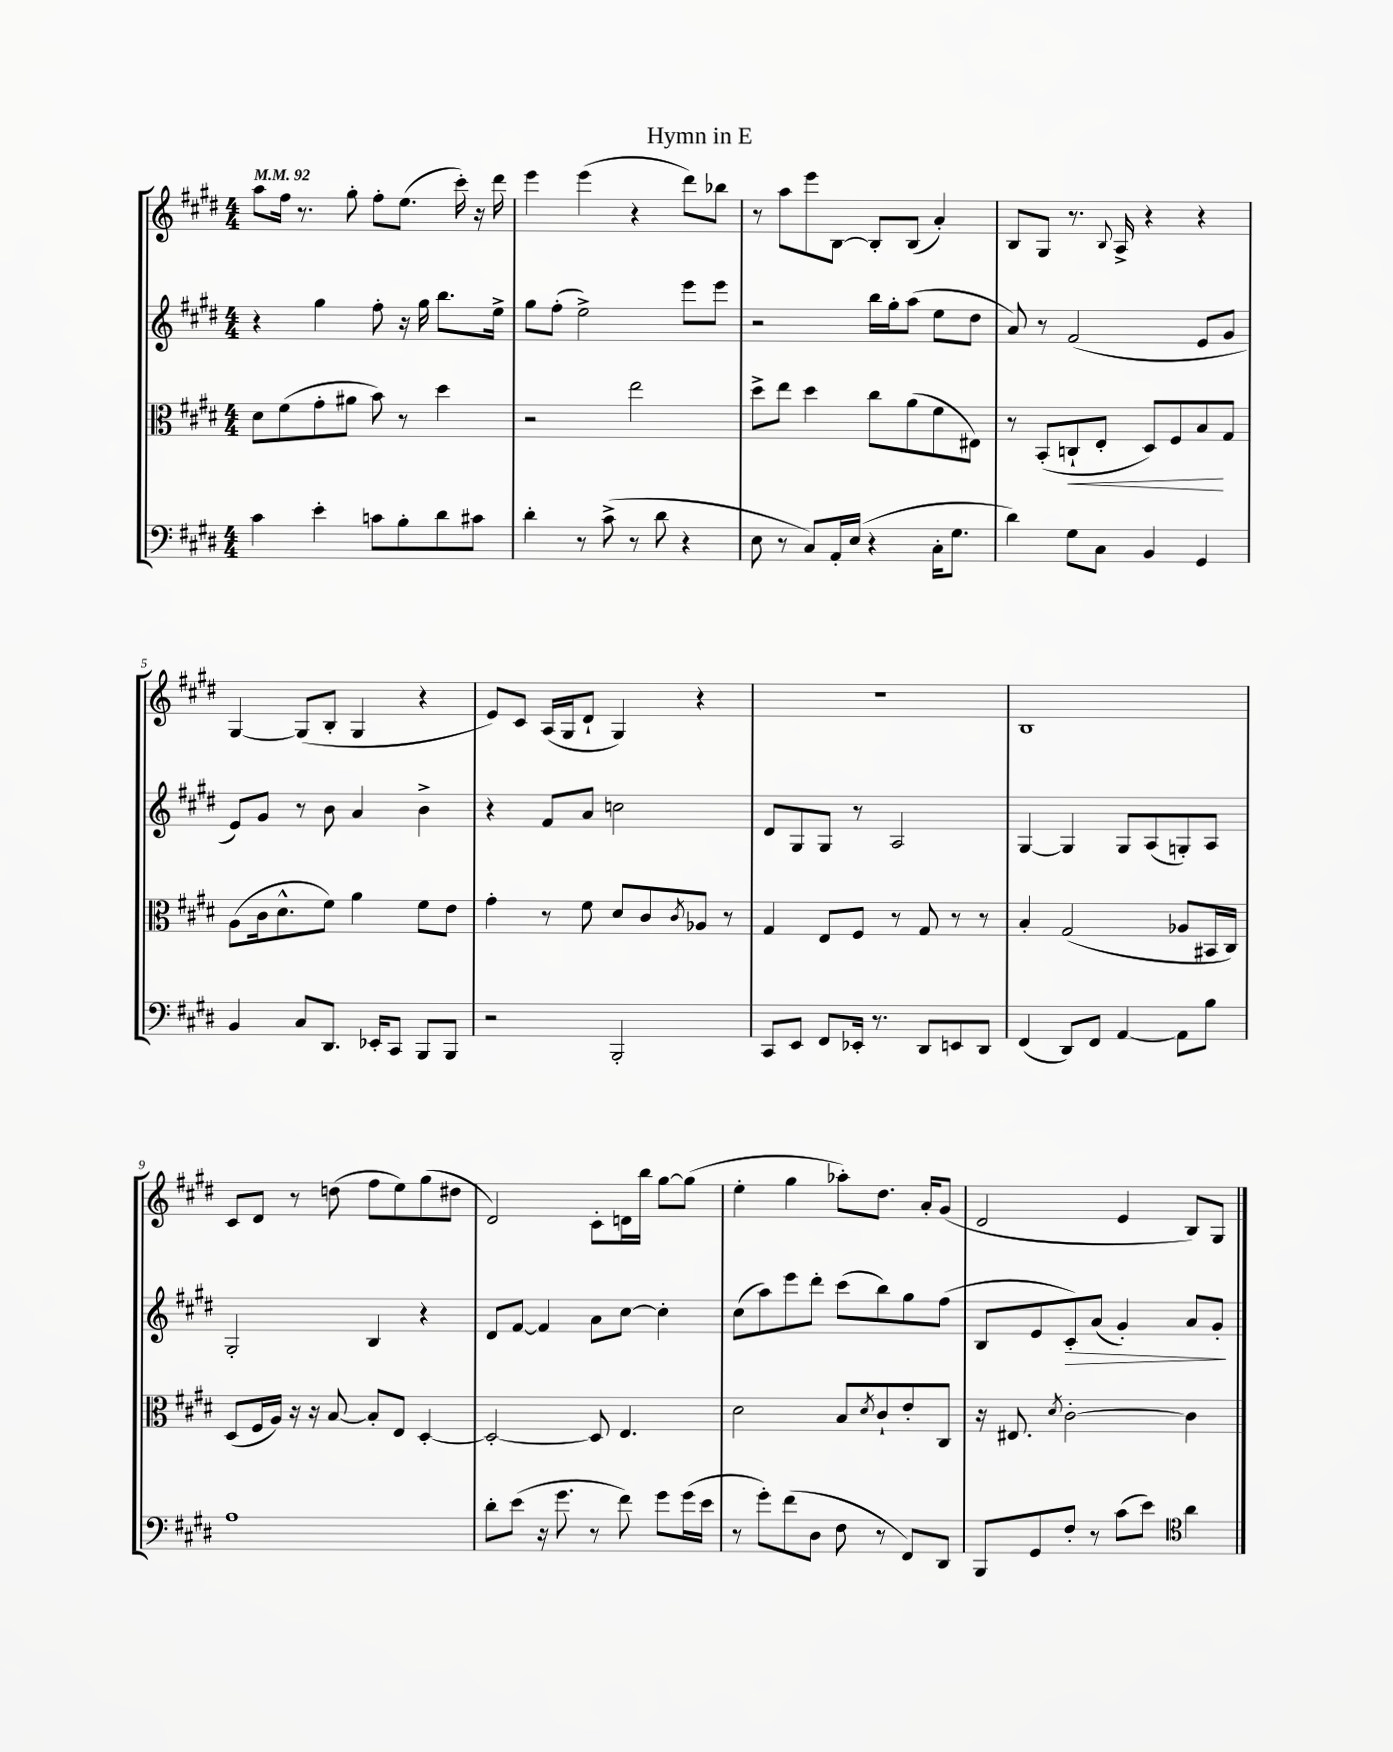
\header { title = "Hymn in E" }
<<
\new StaffGroup <<
\new Staff = "s0" {
    \clef treble \key e \major \numericTimeSignature \time 4/4 \tempo 4 = 92
    a''8 fis''16 r8. gis''8-. fis''8-. e''8.( cis'''16-.) r16 dis'''16 |
    e'''4 e'''4( r4 dis'''8) bes''8 |
    r8 a''8 e'''8 b8~ b8-. b8( a'4-.) |
    b8 gis8 r8. \appoggiatura { b8 } a16-> r4 r4 |
    gis4~ gis8( b8-. gis4 r4 |
    e'8) cis'8 a16( gis16 dis'8-! gis4) r4 |
    R1 |
    b1 |
    cis'8 dis'8 r8 d''8( fis''8 e''8) gis''8( dis''8 |
    dis'2) cis'8-. d'16 b''16 gis''8~ gis''8( |
    e''4-. gis''4 aes''8-.) dis''8. a'16-. gis'8( |
    dis'2 e'4 b8) gis8 \bar "|." |
}
\new Staff = "s1" {
    \clef treble \key e \major \numericTimeSignature \time 4/4
    r4 gis''4 fis''8-. r16 gis''16 b''8. e''16-> |
    gis''8 fis''8-.( e''2->) e'''8 e'''8 |
    r2 b''16 gis''16-. a''8( e''8 dis''8 |
    a'8) r8 fis'2( e'8 gis'8 |
    e'8) gis'8 r8 b'8 a'4 b'4-> |
    r4 fis'8 a'8 c''2 |
    dis'8 gis8 gis8 r8 a2 |
    gis4~ gis4 gis8 a8( g8-.) a8 |
    gis2-. b4 r4 |
    dis'8 fis'8~ fis'4 a'8 cis''8~ cis''4-. |
    cis''8( a''8) e'''8 dis'''8-. cis'''8( b''8) gis''8 fis''8( |
    b8 e'8 cis'8-.\>) a'8( gis'4-.) a'8 gis'8-.\! \bar "|." |
}
\new Staff = "s2" {
    \clef alto \key e \major \numericTimeSignature \time 4/4
    dis'8 fis'8( gis'8-. ais'8 b'8) r8 dis''4 |
    r2 e''2 |
    dis''8-> e''8 dis''4 cis''8 a'8( fis'8 eis8) |
    r8 b,8-.( c8-!\< e8-. dis8) fis8 b8\! gis8 |
    a8( cis'16 dis'8.-^ fis'8) a'4 fis'8 e'8 |
    gis'4-. r8 fis'8 dis'8 cis'8 \acciaccatura { cis'8 } aes8 r8 |
    gis4 e8 fis8 r8 gis8 r8 r8 |
    b4-. gis2( aes8 bis,16 cis16) |
    dis8( fis16 a16) r16 r16 b8~ b8-. e8 dis4~-. |
    dis2~-. dis8 e4. |
    dis'2 b8 \acciaccatura { dis'8 } cis'8-! e'8-. cis8 |
    r16 eis8. \acciaccatura { dis'8 } cis'2~-. cis'4 \bar "|." |
}
\new Staff = "s3" {
    \clef bass \key e \major \numericTimeSignature \time 4/4
    cis'4 e'4-. c'8 b8-. dis'8 cis'8 |
    dis'4-. r8 cis'8->( r8 dis'8 r4 |
    e8 r8 cis8) a,16-. e16( r4 cis16-. gis8. |
    dis'4) gis8 cis8 b,4 gis,4 |
    b,4 cis8 dis,8. ees,16-. cis,8 b,,8 b,,8 |
    r2 b,,2-. |
    cis,8 e,8 fis,8 ees,16-. r8. dis,8 e,8 dis,8 |
    fis,4( dis,8) fis,8 a,4~ a,8 b8 |
    a1 |
    dis'8-. e'8( r16 gis'8. r8 fis'8) gis'8 gis'16( e'16 |
    r8 gis'8-.) fis'8( dis8 fis8 r8 fis,8) dis,8 |
    b,,8 gis,8 fis8-. r8 cis'8( e'8) \clef tenor a'4 \bar "|." |
}
>>
>>
